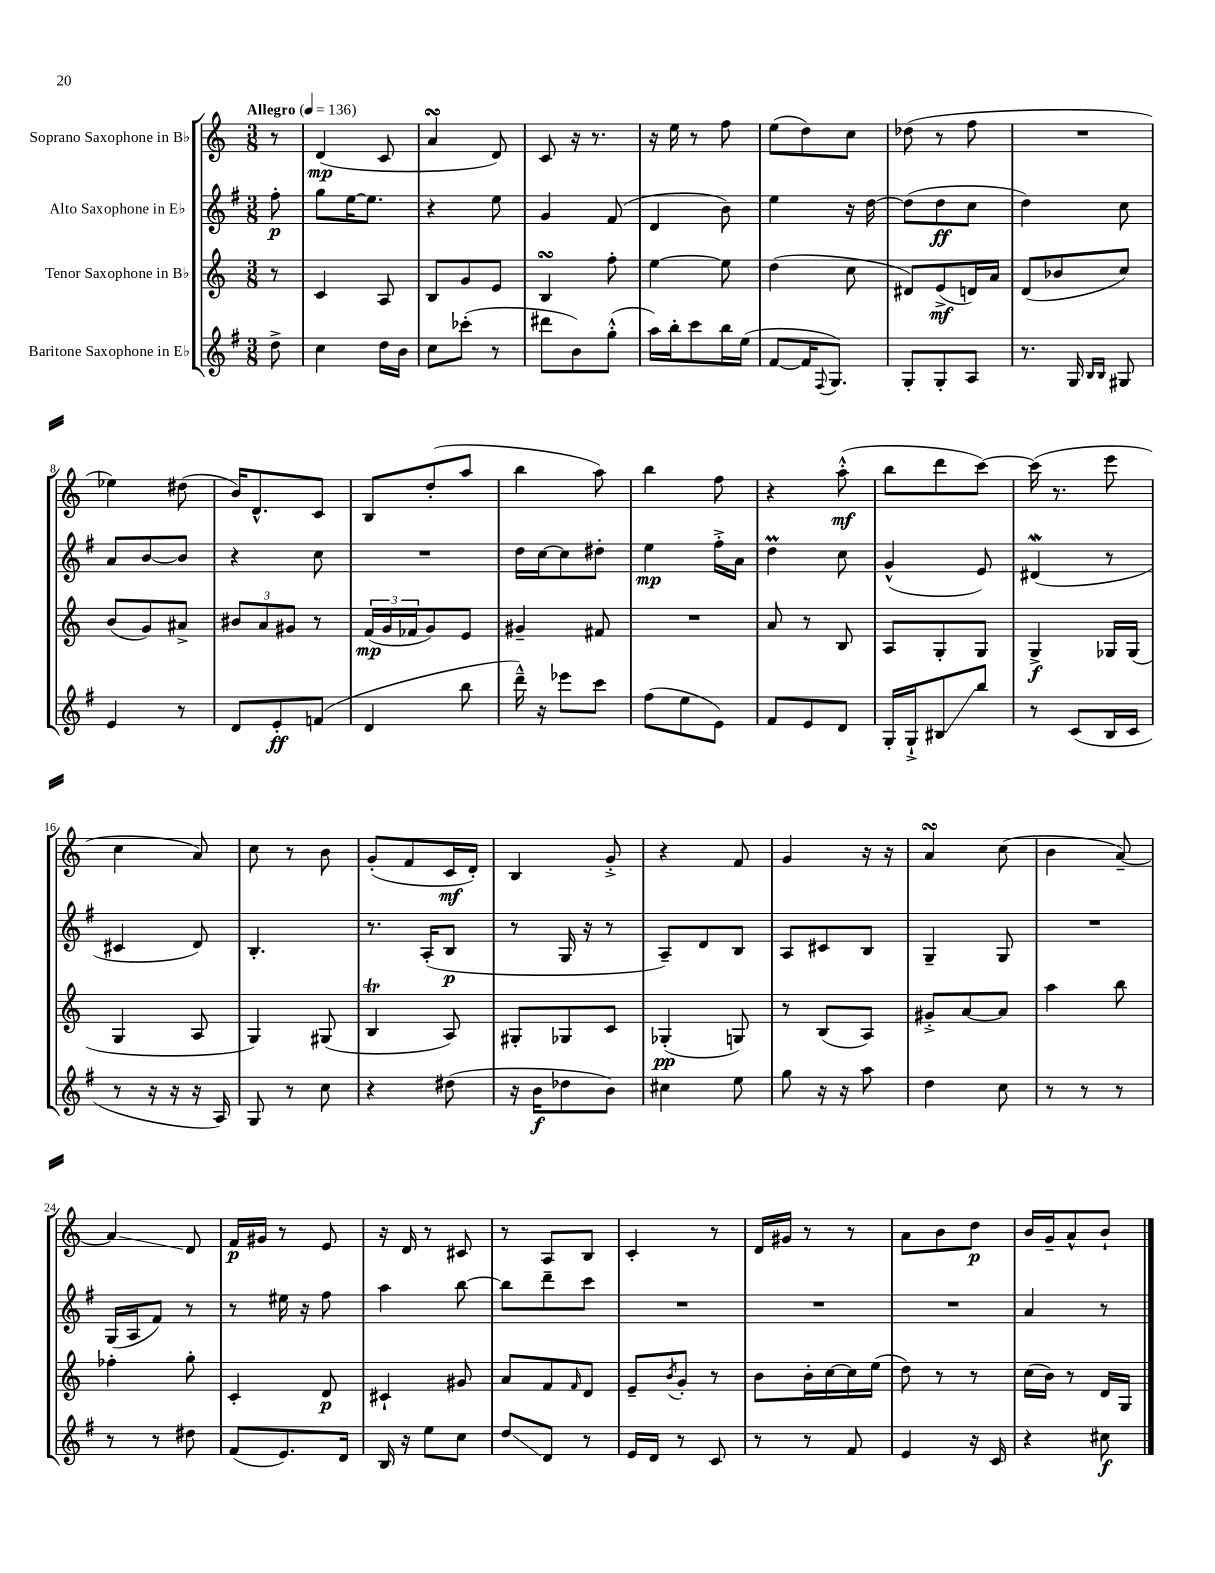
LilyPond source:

<<
\new StaffGroup <<
\new Staff = "s0" \with { instrumentName = "Soprano Saxophone in Bb" } {
    \clef treble \key c \major \numericTimeSignature \time 3/8 \partial 8 \tempo "Allegro" 4 = 136
    r8 |
    d'4\mp( c'8 |
    a'4\turn d'8) |
    c'8 r16 r8. |
    r16 e''16 r8 f''8 |
    e''8( d''8) c''8 |
    des''8( r8 f''8 |
    R4. |
    ees''4) dis''8( |
    b'16) d'8.-^ c'8 |
    b8 d''8-.( a''8 |
    b''4 a''8) |
    b''4 f''8 |
    r4 a''8-.-^\mf( |
    b''8 d'''8 c'''8~) |
    c'''16( r8. e'''8 |
    c''4 a'8) |
    c''8 r8 b'8 |
    g'8-.( f'8 c'16\mf d'16-.) |
    b4 g'8-.-> |
    r4 f'8 |
    g'4 r16 r16 |
    a'4\turn c''8( |
    b'4 a'8~--) |
    a'4\glissando d'8 |
    f'16\p gis'16 r8 e'8 |
    r16 d'16 r8 cis'8 |
    r8 a8 b8 |
    c'4-. r8 |
    d'16 gis'16 r8 r8 |
    a'8 b'8 d''8\p |
    b'16 g'16-- a'8-^ b'8-! \bar "|." |
}
\new Staff = "s1" \with { instrumentName = "Alto Saxophone in Eb" } {
    \clef treble \key g \major \numericTimeSignature \time 3/8 \partial 8
    fis''8-.\p |
    g''8 e''16~ e''8. |
    r4 e''8 |
    g'4 fis'8( |
    d'4 b'8) |
    e''4 r16 d''16~ |
    d''8( d''8\ff c''8 |
    d''4) c''8 |
    a'8 b'8~ b'8 |
    r4 c''8 |
    R4. |
    d''16 c''16~ c''8 dis''8-. |
    e''4\mp fis''16-.-> a'16 |
    d''4\prall c''8 |
    g'4-^( e'8) |
    dis'4\mordent( r8 |
    cis'4 d'8) |
    b4.-. |
    r8. a16-.( b8\p |
    r8 g16 r16 r8 |
    a8--) d'8 b8 |
    a8 cis'8 b8 |
    g4-- g8 |
    R4. |
    g16( a16 fis'8) r8 |
    r8 eis''16 r16 fis''8 |
    a''4 b''8~ |
    b''8 d'''8-- c'''8 |
    R4. |
    R4. |
    R4. |
    a'4 r8 \bar "|." |
}
\new Staff = "s2" \with { instrumentName = "Tenor Saxophone in Bb" } {
    \clef treble \key c \major \numericTimeSignature \time 3/8 \partial 8
    r8 |
    c'4 a8 |
    b8 g'8 e'8 |
    b4\turn f''8-. |
    e''4~ e''8 |
    d''4( c''8 |
    dis'8) e'8->\mf( d'16) a'16 |
    d'8( bes'8 c''8) |
    b'8( g'8) ais'8-> |
    \tuplet 3/2 { bis'8 a'8 gis'8 } r8 |
    \tuplet 3/2 { f'16\mp( g'16 fes'16 } g'8) e'8 |
    gis'4-- fis'8 |
    R4. |
    a'8 r8 b8 |
    a8 g8-. g8 |
    g4->\f ges16 ges16( |
    g4 a8 |
    g4) gis8( |
    b4\trill a8) |
    gis8-. ges8 c'8 |
    ges4-.\pp( g8) |
    r8 b8( a8) |
    gis'8-.-> a'8~ a'8 |
    a''4 b''8 |
    fes''4-. g''8-. |
    c'4-. d'8\p |
    cis'4-! gis'8 |
    a'8 f'8 \grace { f'16 } d'8 |
    e'8-- \acciaccatura { b'8 } g'8-. r8 |
    b'8 b'16-. c''16~ c''16 e''16( |
    d''8) r8 r8 |
    c''16( b'16) r8 d'16 g16 \bar "|." |
}
\new Staff = "s3" \with { instrumentName = "Baritone Saxophone in Eb" } {
    \clef treble \key g \major \numericTimeSignature \time 3/8 \partial 8
    d''8-> |
    c''4 d''16 b'16 |
    c''8 ces'''8-.( r8 |
    dis'''8 b'8) g''8-.-^( |
    a''16) b''16-. c'''8 b''16 e''16( |
    fis'8~ fis'16 \appoggiatura { fis8 } g8.) |
    g8-. g8-. a8 |
    r8. g16 \grace { b16 b16 } gis8 |
    e'4 r8 |
    d'8 e'8-.\ff f'8( |
    d'4 b''8 |
    d'''16---^) r16 ees'''8 c'''8 |
    fis''8( e''8 e'8) |
    fis'8 e'8 d'8 |
    g16-. g16-!-> bis8\glissando b''8 |
    r8 c'8( b16 c'16 |
    r8 r16 r16 r16 a16) |
    g8 r8 c''8 |
    r4 dis''8( |
    r16 b'16\f des''8 b'8) |
    cis''4 e''8 |
    g''8 r16 r16 a''8 |
    d''4 c''8 |
    r8 r8 r8 |
    r8 r8 dis''8 |
    fis'8( e'8.) d'16 |
    b16 r16 e''8 c''8 |
    d''8\glissando d'8 r8 |
    e'16 d'16 r8 c'8 |
    r8 r8 fis'8 |
    e'4 r16 c'16 |
    r4 cis''8\f \bar "|." |
}
>>
>>
